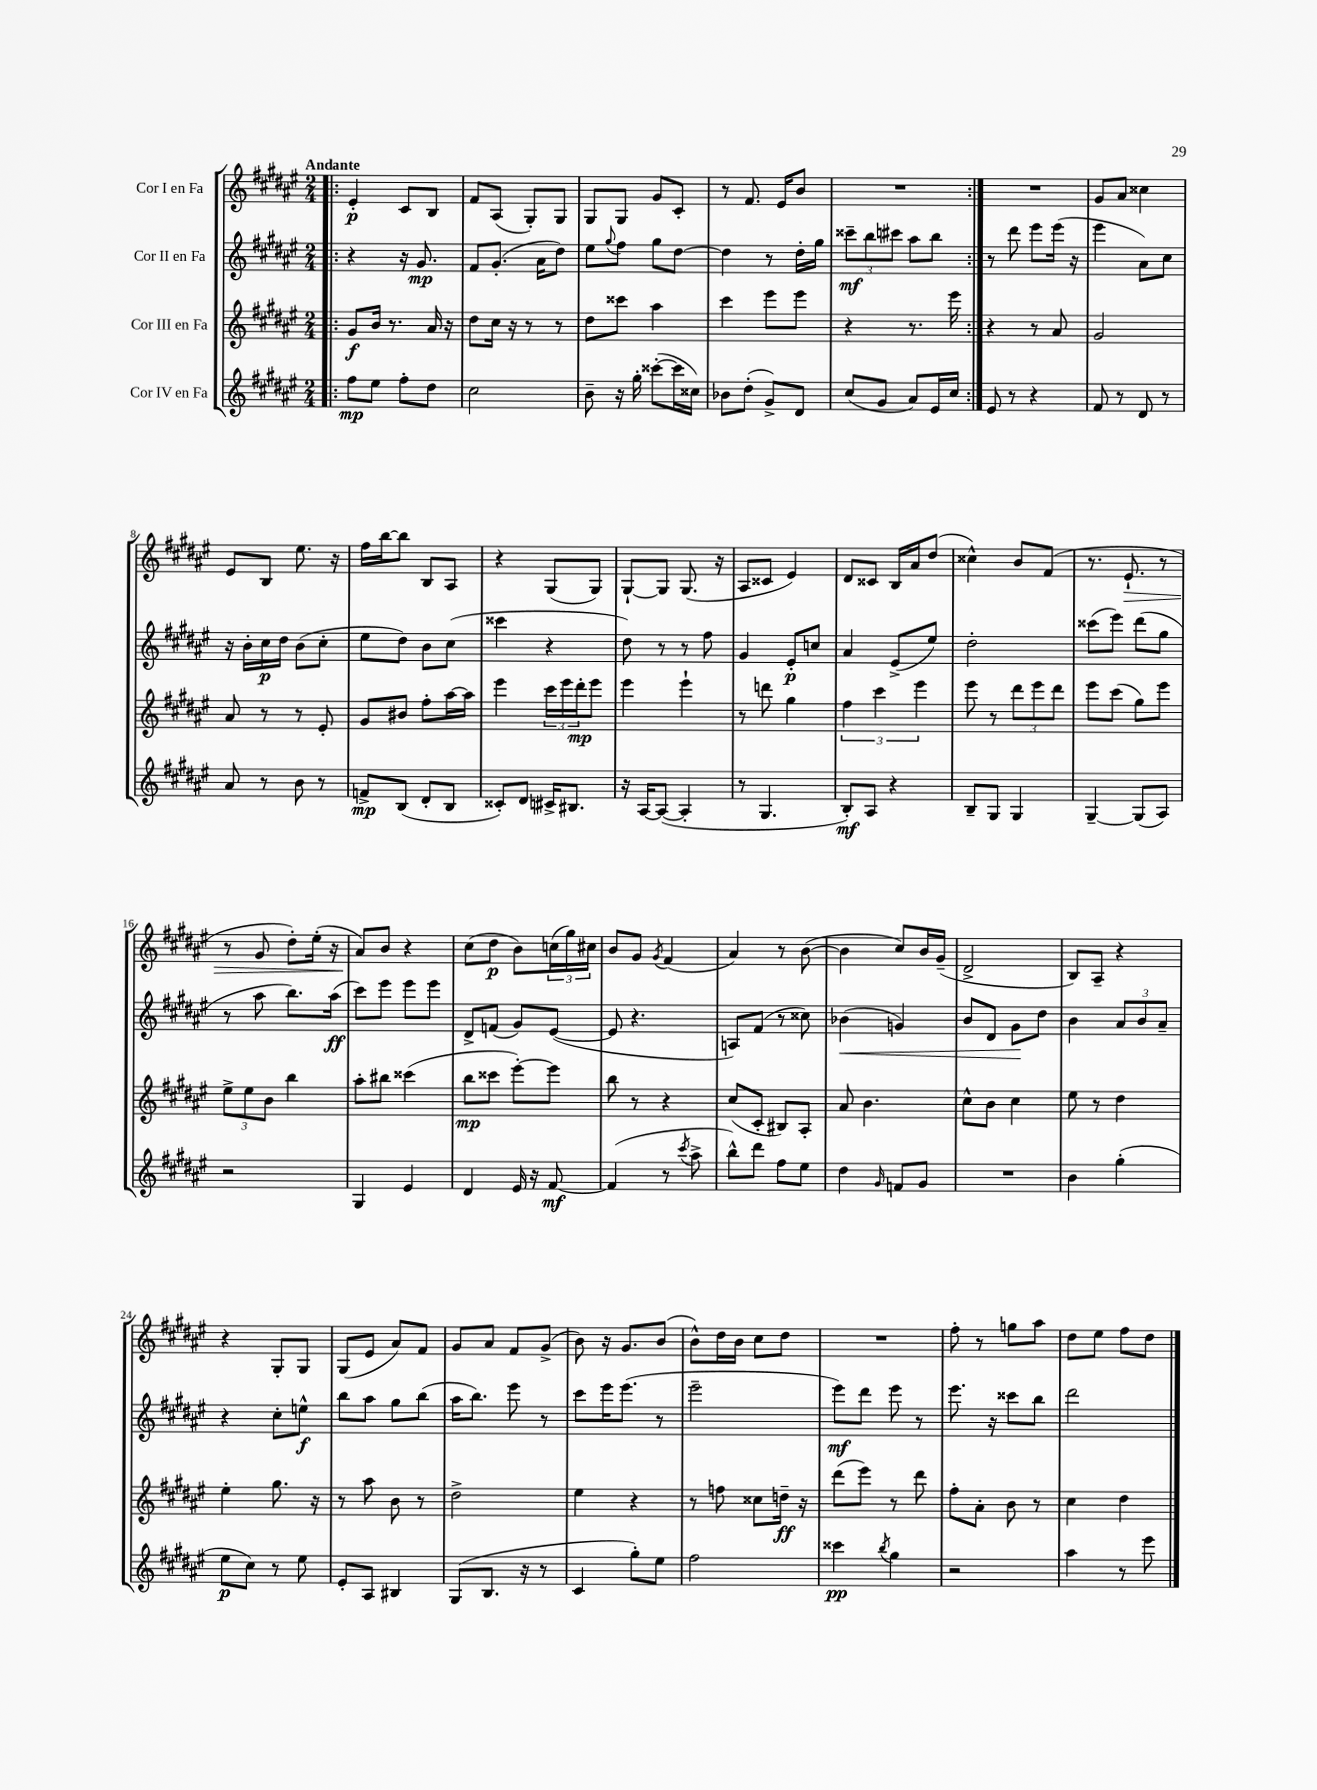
<<
\new StaffGroup <<
\new Staff = "s0" \with { instrumentName = "Cor I en Fa" } {
    \clef treble \key fis \major \numericTimeSignature \time 2/4 \tempo "Andante"
    \repeat volta 2 { \bar ".|:" eis'4-.\p cis'8 b8 |
    fis'8 ais8( gis8-.) gis8 |
    gis8 gis8 gis'8 cis'8-. |
    r8 fis'8. eis'16 b'8 |
    R2 | }
    R2 |
    gis'8 ais'8 cisis''4 |
    eis'8 b8 eis''8. r16 |
    fis''16 b''16~ b''8 b8 ais8 |
    r4 gis8( gis8) |
    gis8~-! gis8 gis8.( r16 |
    ais8 cisis'8 eis'4) |
    dis'8 cisis'8 b16 ais'16 dis''8( |
    cisis''4-^) b'8 fis'8( |
    r8. eis'8.-!\> r8 |
    r8 gis'8 dis''8-.) eis''16-.( r16 |
    ais'8\!) b'8 r4 |
    cis''8( dis''8\p b'8) \tuplet 3/2 { c''16( gis''16) cis''16 } |
    b'8 gis'8 \acciaccatura { gis'8 } fis'4( |
    ais'4) r8 b'8~( |
    b'4 cis''8) b'16 gis'16--( |
    dis'2-> |
    b8) ais8-- r4 |
    r4 gis8-. gis8 |
    gis8( eis'8 ais'8) fis'8 |
    gis'8 ais'8 fis'8 gis'8->( |
    b'8) r16 gis'8. b'8( |
    b'8-^) dis''16 b'16 cis''8 dis''8 |
    R2 |
    fis''8-. r8 g''8 ais''8 |
    dis''8 eis''8 fis''8 dis''8 \bar "|." |
}
\new Staff = "s1" \with { instrumentName = "Cor II en Fa" } {
    \clef treble \key fis \major \numericTimeSignature \time 2/4
    \repeat volta 2 { \bar ".|:" r4 r16 gis'8.\mp |
    fis'8 gis'8.-.( ais'16 dis''8) |
    eis''8 \appoggiatura { gis''8 } fis''8 gis''8 dis''8~ |
    dis''4 r8 dis''16-. gis''16 |
    \tuplet 3/2 { cisis'''8--\mf b''8 cis'''8 } ais''8 b''8 | }
    r8 dis'''8 eis'''8 eis'''16( r16 |
    eis'''4 ais'8) cis''8 |
    r16 b'16-. cis''16\p dis''16 b'8( cis''8-. |
    eis''8 dis''8) b'8 cis''8( |
    cisis'''4 r4 |
    dis''8) r8 r8 fis''8 |
    gis'4 eis'8-.\p c''8 |
    ais'4 eis'8->( eis''8) |
    dis''2-. |
    cisis'''8( eis'''8) dis'''8( gis''8 |
    r8 ais''8 b''8.) ais''16\ff( |
    cis'''8) eis'''8 eis'''8 eis'''8 |
    dis'8-> f'8( gis'8) eis'8~( |
    eis'8 r4. |
    a8) fis'8( r8 cisis''8) |
    bes'4\<( g'4) |
    b'8 dis'8 gis'8\! dis''8 |
    b'4 \tuplet 3/2 { ais'8 b'8 ais'8-- } |
    r4 cis''8-. e''8-^\f |
    b''8 ais''8 gis''8 b''8( |
    ais''16 b''8.) eis'''8 r8 |
    cis'''8 eis'''16 eis'''8.( r8 |
    eis'''2-- |
    eis'''8\mf) dis'''8 eis'''8 r8 |
    eis'''8. r16 cisis'''8 b''8 |
    dis'''2 \bar "|." |
}
\new Staff = "s2" \with { instrumentName = "Cor III en Fa" } {
    \clef treble \key fis \major \numericTimeSignature \time 2/4
    \repeat volta 2 { \bar ".|:" gis'8\f b'16 r8. ais'16 r16 |
    dis''8 cis''16 r16 r8 r8 |
    dis''8 cisis'''8 ais''4 |
    cis'''4 eis'''8 eis'''8 |
    r4 r8. eis'''16 | }
    r4 r8 ais'8 |
    gis'2 |
    ais'8 r8 r8 eis'8-. |
    gis'8 bis'8 fis''8-. ais''16~ ais''16 |
    eis'''4 \tuplet 3/2 { cis'''16 eis'''16 dis'''16-.\mp } eis'''8 |
    eis'''4 eis'''4-! |
    r8 d'''8 gis''4 |
    \tuplet 3/2 { fis''4 cis'''4 eis'''4 } |
    eis'''8 r8 \tuplet 3/2 { dis'''8 eis'''8 dis'''8 } |
    eis'''8 cis'''8( gis''8) eis'''8 |
    \tuplet 3/2 { eis''8-> eis''8 b'8 } b''4 |
    ais''8-. bis''8 cisis'''4( |
    b''8\mp cisis'''8 eis'''8~-.) eis'''8 |
    b''8 r8 r4 |
    cis''8( cis'8-. bis8) ais8-. |
    ais'8 b'4. |
    cis''8-^ b'8 cis''4 |
    eis''8 r8 dis''4 |
    eis''4-. gis''8. r16 |
    r8 ais''8 b'8 r8 |
    dis''2-> |
    eis''4 r4 |
    r8 f''8 cisis''8 d''16--\ff r16 |
    dis'''8( eis'''8) r8 dis'''8 |
    fis''8-. ais'8-. b'8 r8 |
    cis''4 dis''4 \bar "|." |
}
\new Staff = "s3" \with { instrumentName = "Cor IV en Fa" } {
    \clef treble \key fis \major \numericTimeSignature \time 2/4
    \repeat volta 2 { \bar ".|:" fis''8\mp eis''8 fis''8-. dis''8 |
    cis''2 |
    b'8-- r16 gis''16-. cisis'''8~-.( cisis'''16 cisis''16) |
    bes'8 dis''8-.( gis'8->) dis'8 |
    cis''8( gis'8 ais'8) eis'16 cis''16 | }
    eis'8 r8 r4 |
    fis'8 r8 dis'8 r8 |
    ais'8 r8 b'8 r8 |
    f'8->\mp b8( dis'8-. b8 |
    cisis'8-.) dis'8 cis'16-> bis8. |
    r16 ais16~ ais8~( ais4-. |
    r8 gis4. |
    b8-.\mf) ais8 r4 |
    b8-- gis8 gis4 |
    gis4~-- gis8( ais8) |
    r2 |
    gis4 eis'4 |
    dis'4 eis'16 r16 fis'8~\mf |
    fis'4( r8 \acciaccatura { cis'''8 } ais''8-> |
    b''8-^) dis'''8 fis''8 eis''8 |
    dis''4 \grace { gis'16 } f'8 gis'8 |
    R2 |
    b'4 gis''4-.( |
    eis''8\p cis''8) r8 eis''8 |
    eis'8-. ais8 bis4 |
    gis8( b8. r16 r8 |
    cis'4 gis''8-.) eis''8 |
    fis''2 |
    cisis'''4\pp \acciaccatura { b''8 } gis''4 |
    r2 |
    ais''4 r8 eis'''8 \bar "|." |
}
>>
>>
